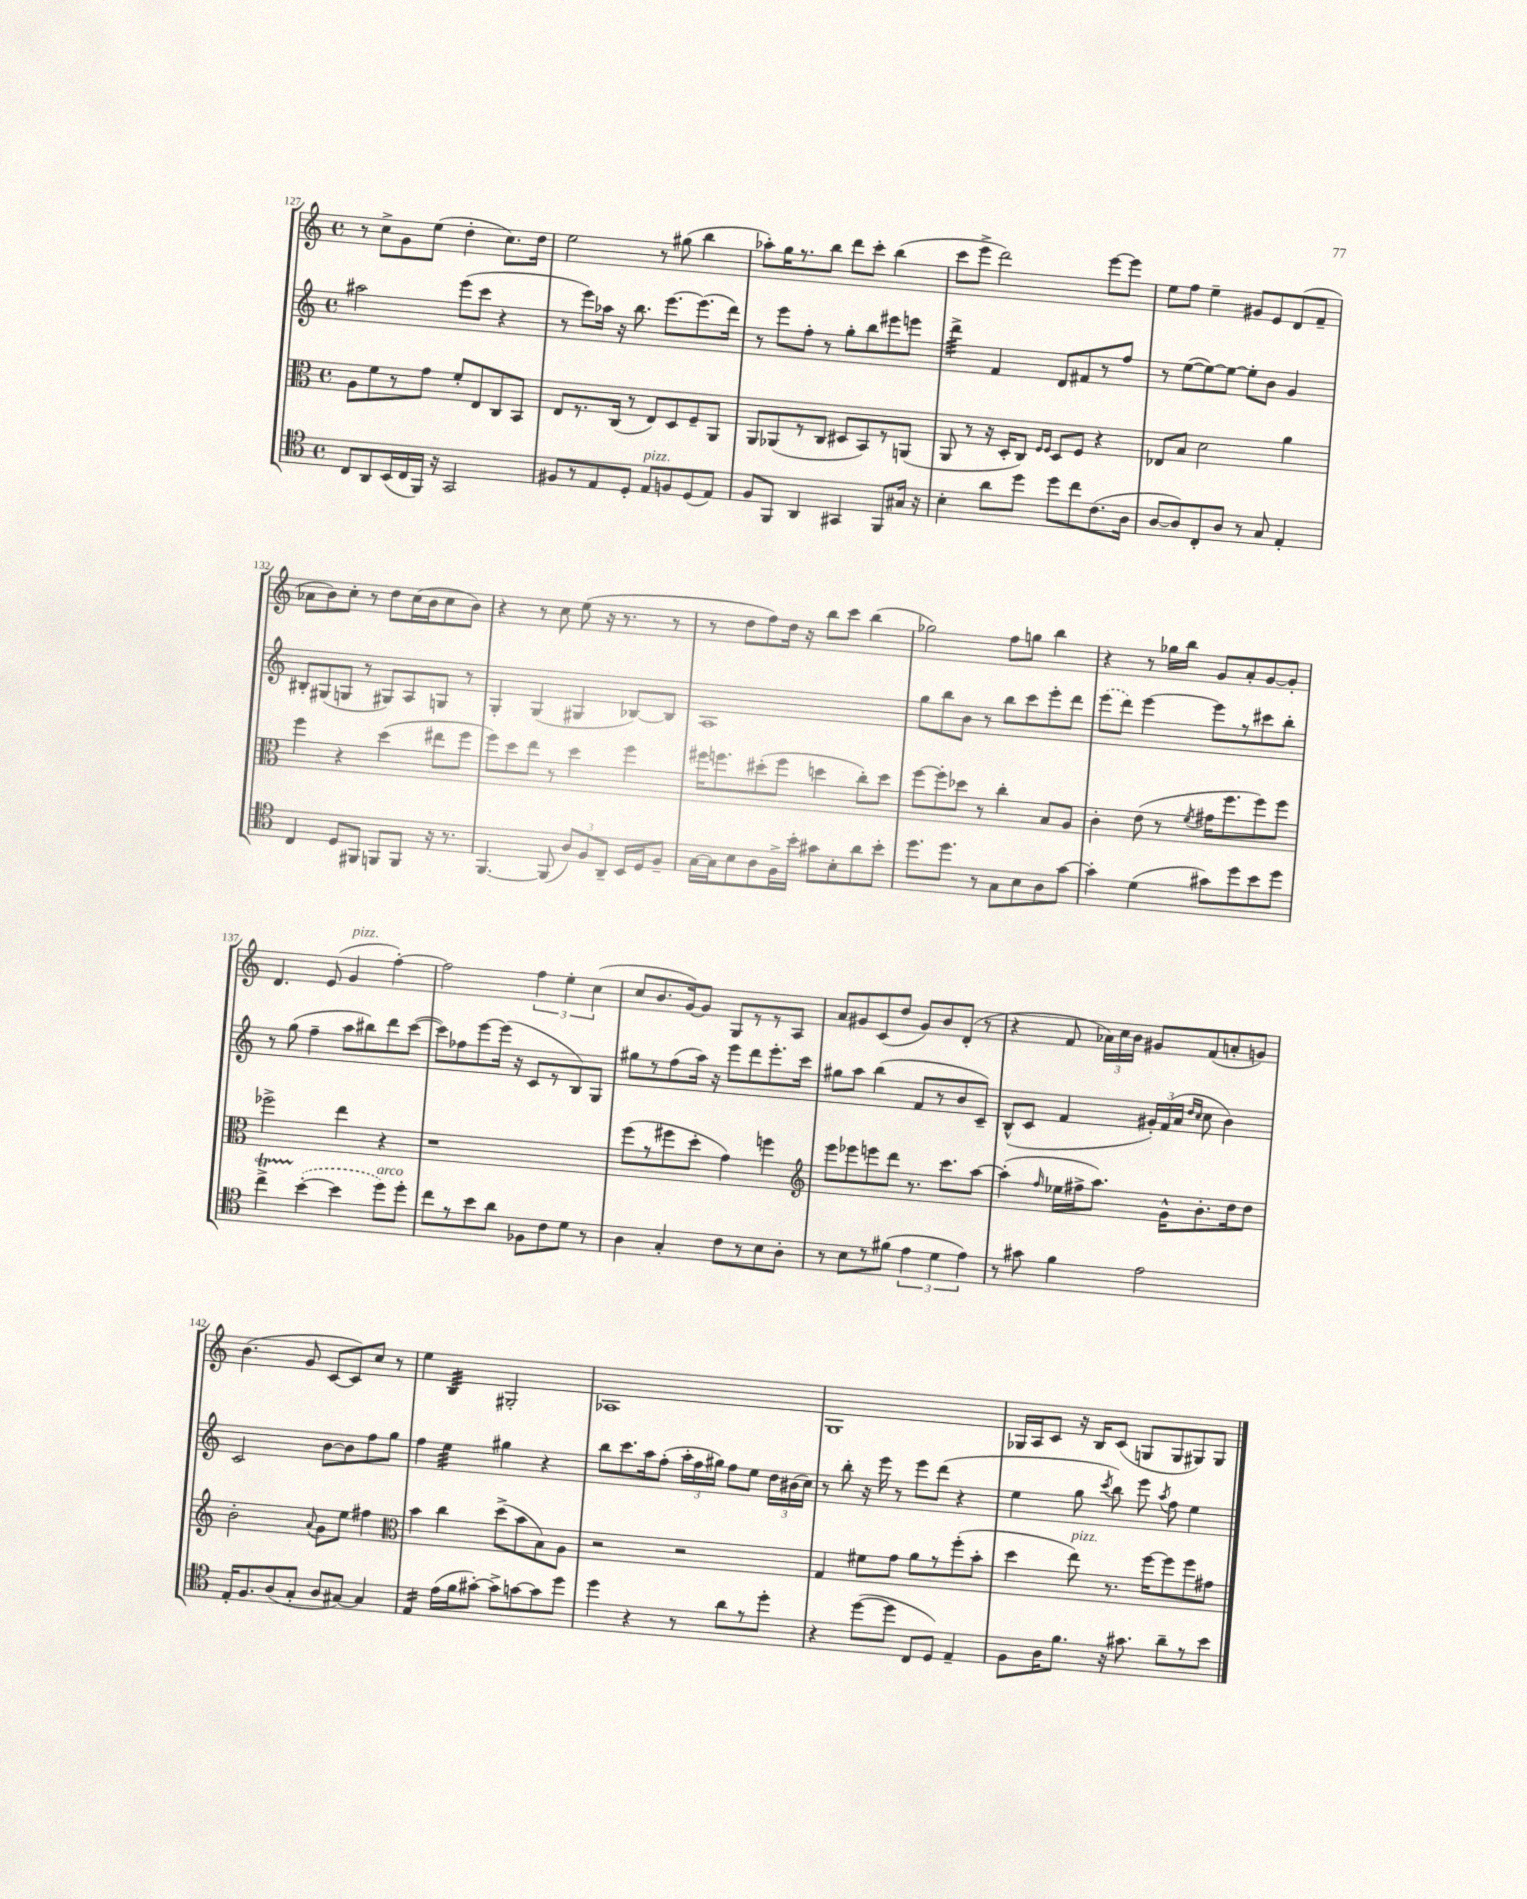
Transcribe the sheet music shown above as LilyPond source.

<<
\new StaffGroup <<
\new Staff = "s0" {
    \clef treble \key c \major \defaultTimeSignature \time 4/4
    \autoBeamOff r8 c''8[-> g'8 e''8]( d''4-. c''8.[) d''16] |
    e''2 r8 gis''8( b''4 |
    aes''8[-.) g''16 r8. b''8] d'''8[ c'''8]-. b''4( |
    c'''8[ e'''8]-> d'''2) e'''8[~ e'''8] |
    e''8[ f''8] e''4-- gis'8[ e'8 d'8( f'8]-- |
    aes'8[ b'8) c''8]-. r8 d''8[ c''16( b'16 c''8 b'8]) |
    r4 r8 c''8 e''8( r16 r8. r8 |
    r8 d''8[ f''8) d''16] r16 b''8[ c'''8] b''4( |
    ges''2) f''8[ g''8] b''4 |
    r4 r8 ges''16[ b''16] g'8[ a'8-. g'8~ g'8]-. |
    d'4. e'8( g'4^\markup { \italic "pizz." } f''4~-.) |
    f''2 \tuplet 3/2 { f''4 e''4-. c''4( } |
    c''8[ b'8. g'16~) g'8] g8[ r8 r8 a8] |
    a'8[ gis'8 c'8( d''8] gis'8[) b'8 d'8]-.( r8 |
    r4 f'8 \tuplet 3/2 { aes'16[) c''16 b'16] } gis'8[ f'8( a'8-. g'8]) |
    b'4.( g'8 c'8[~ c'8) c''8] r8 |
    e''4 b4:32 gis2-. |
    aes1 |
    g1 |
    ges16[ a16 c'8] r16 b16[ c'8]( g8[ g8 gis8) gis8] \bar "|." |
}
\new Staff = "s1" {
    \clef treble \key c \major \defaultTimeSignature \time 4/4
    \autoBeamOff ais''2 e'''8[( c'''8] r4 |
    r8 e'''8[) aes''16] r16 b''8. e'''8.[~ e'''8.( d'''16]) |
    r8 e'''8[ f''8]-. r8 g''8[-. b''8 eis'''8 e'''8] |
    d'''4:32-> f'4 d'8[ fis'8 r8 f''8] |
    r8 e''8[~( e''8~) e''8]~ e''8[-. b'8] g'4 |
    bis8[-. gis8( g8] r8 gis8[) a8 g8] r8 |
    g4-. g4( gis4 bes8[~) bes8] |
    a1 |
    g''8[ b''8 b'8] r8 b''8[ c'''8 e'''8-. d'''8] |
    \once \slurDashed e'''8[( d'''8]) e'''4~ e'''8[ r8 cis'''8 b''8]-. |
    r8 g''8( f''4-- a''8[ bis''8) d'''8 c'''8]~( |
    c'''8[) fes''8 e'''8~ e'''16]( r16 c'8[ r8 b8) g8] |
    gis''8[ r8 f''8( a''16]) r16 e'''8[ d'''8 e'''8.-. c'''16] |
    gis''8[ a''8] b''4( f'8[ r8 b'8 c'8]--) |
    b8[-^( c'8] f'4 \tuplet 3/2 { gis'16[-.) f'16( a'16] } \grace { d''16[ c''16] } c''8 b'4) |
    c'2 b'8[~ b'8 f''8 g''8] |
    f''4 e''4:32 gis''4 r4 |
    b''8[ c'''8. a''16 f''8]-.( \tuplet 3/2 { a''16[-. f''16 gis''16]) } f''8[ e''8] \tuplet 3/2 { d''16[ bis'16( c''16]) } |
    r8 b''8-. r16 e'''16 r8 e'''8[ d'''8]( r4 |
    e''4 g''8 \acciaccatura { c'''8 } b''8) e'''8 \acciaccatura { a''8 } f''8 e''4 \bar "|." |
}
\new Staff = "s2" {
    \clef alto \key c \major \defaultTimeSignature \time 4/4
    \autoBeamOff a8[ f'8 r8 g'8] f'8[-. e8 c8 b,8] |
    e8[ r8. c16]( r8 e8[) d8 f8-- a,8] |
    a,8[ aes,8( r8 c8] dis8[ b,8) r8 a,8]( |
    a,8 r8 r16 d16[-. c8]) \grace { f16[ f16] } d8[ f8] r4 |
    ees8[ b8] d'2 a'4 |
    f''4 r4 d''4( eis''8[ f''8] |
    f''8[) d''8 e''8] r8 d''4 f''4 |
    fis''16[ f''8. dis''8-.( f''8] d''4 c''8[-.) d''8] |
    f''8[~ f''8-. des''8] r8 c''4-. b8[ a8] |
    c'4-. e'8( r8 \acciaccatura { f'8 } gis'16[ f''8. f''8) f''8] |
    fes''2-> e''4 r4 |
    r1 |
    f''8[( r8 fis''8 d''8]-. g'4) f''4 |
    \clef treble e'''8[ ees'''8 e'''8 d'''8] r8. c'''8.[ a''8]~ |
    a''4-.( \grace { f''16 } ees''16[ fis''16-> a''8.]) g'16[-^ b'8.-. d''16 d''8] |
    b'2-. \appoggiatura { a'8 } g'8[ e''8] fis''4 |
    \clef alto b'4 c''4 d''8[->( b'8 b8) a8] |
    r2 r2 |
    g4 fis'8[ g'8] a'8[ r8 f''8-.( b'8]-. |
    d''4 e''8^\markup { \italic "pizz." }) r8. f''16[~ f''8 f''8 gis'8] \bar "|." |
}
\new Staff = "s3" {
    \clef tenor \key c \major \defaultTimeSignature \time 4/4
    \autoBeamOff c8[ a,8 b,16( c16 f,16]) r16 g,2 |
    fis8[ r8 e8 d8]-. e8[^\markup { \italic "pizz." } f8 d8( e8]) |
    f8[ f,8] a,4 gis,4 f,8[ gis16] r16 |
    b4-. a'8[ d''8] d''8[ c''8 c'8.( a16] |
    a8[~ a8) c8-. a8] r8 g8 e4-. |
    c4 d8[ fis,8] f,8[ f,8] r16 r8. |
    f,4.~ f,8( \tuplet 3/2 { a8[) f8 a,8]-- } b,16[ d16 f8]-- |
    g16[~ g16 b8 a8 f16-> b'16]-. gis'8[ b8-. a'8 b'8]-. |
    d''8.[ d''8.] r8 g8[ b8 a8 g'8]~ |
    g'4-. d'4( gis'8[) d''8 b'8 d''8] |
    c''4->\startTrillSpan \once \slurDashed b'4~-.\stopTrillSpan( b'4 d''8[^\markup { \italic "arco" }) d''8]-. |
    c''8[ r8 b'8 a'8] fes8[ c'8 d'8] r8 |
    a4 g4-. c'8[ r8 b8 a8]-. |
    r8 b8[ r8 fis'8]( \tuplet 3/2 { e'4 d'4 e'4) } |
    r8 gis'8 f'4 e'2 |
    e16[-. f8. a8( g8]-. a8[ gis8]~) gis4 |
    e4:16 e'16[( f'16 gis'8]~-.) gis'8[-> g'8~ g'8 d''8] |
    d''4 r4 r8 a'8[ r8 d''8]-. |
    r4 d''8[~( d''8] c8[ d8]) e4-- |
    f8[ a16 f'8.] r16 gis'8. a'8[-- r8 b'8] \bar "|." |
}
>>
>>
\layout { \context { \Score currentBarNumber = #127 } }
